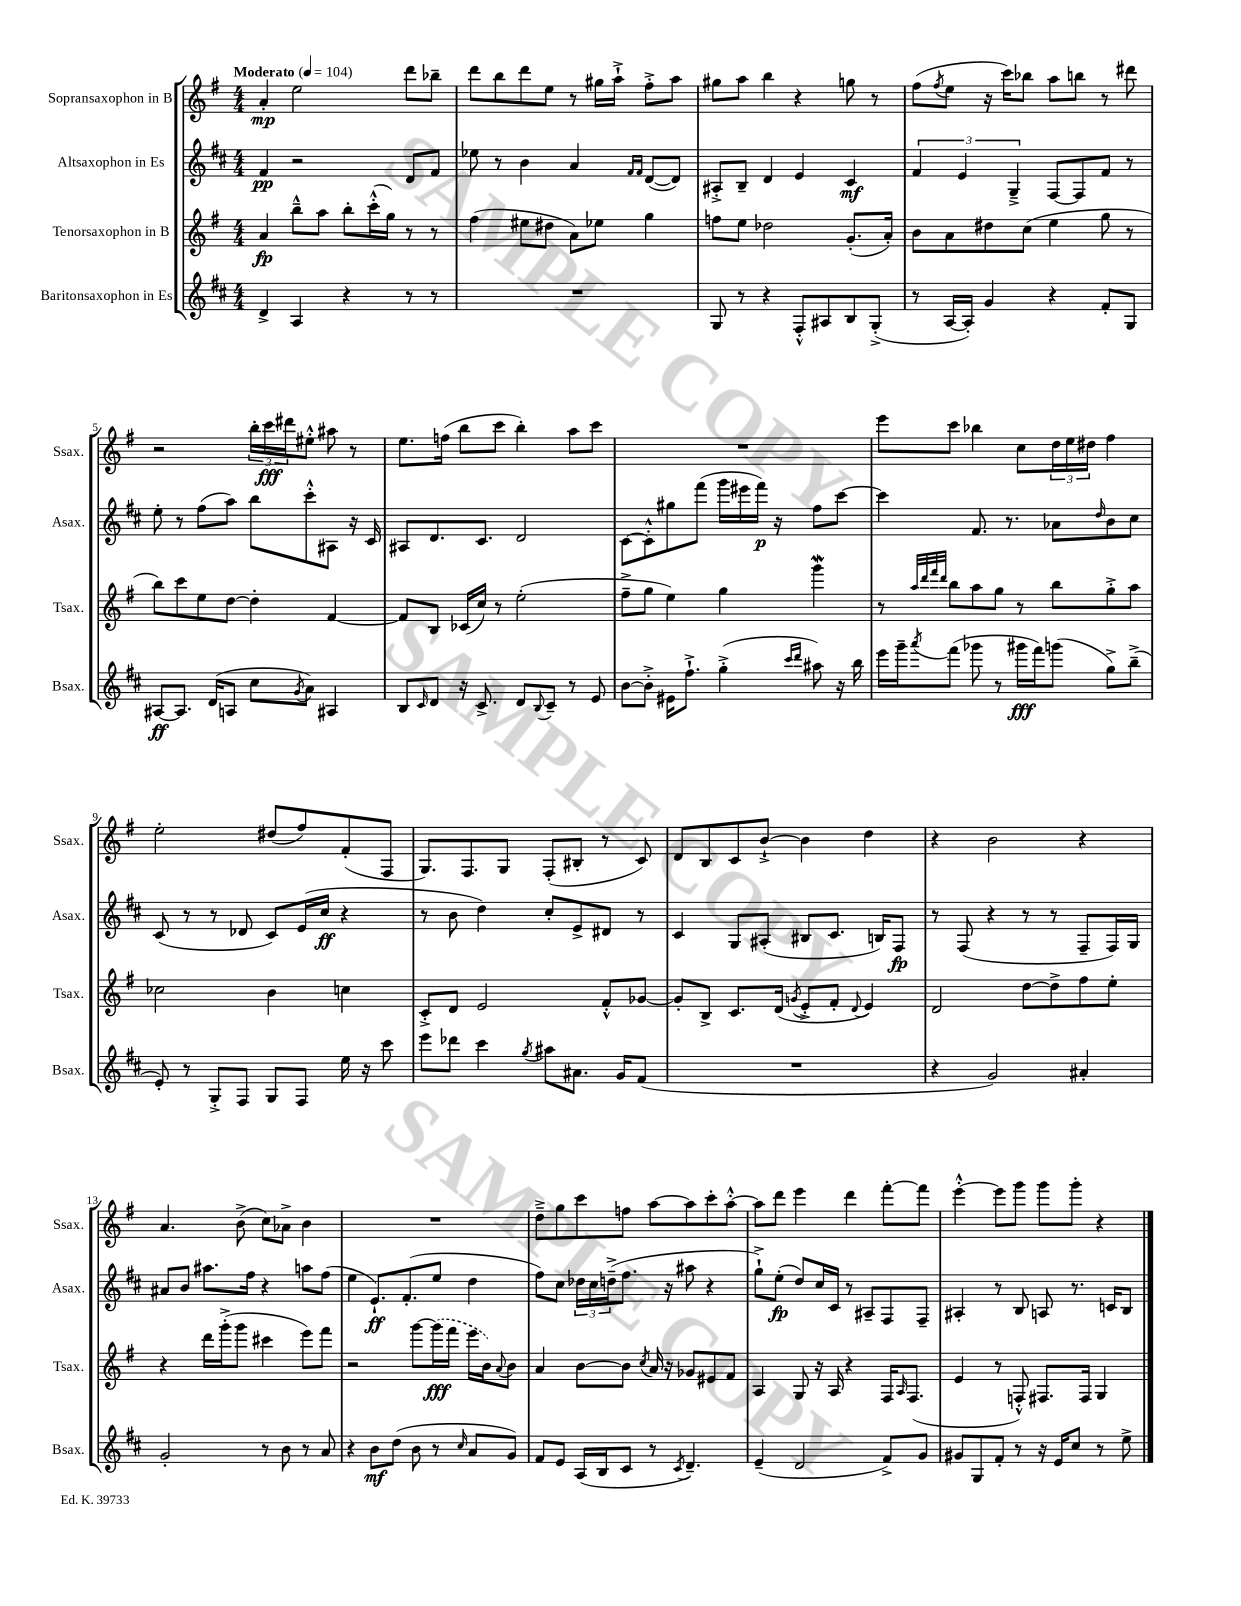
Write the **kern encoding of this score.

**kern	**kern	**kern	**kern
*staff4	*staff3	*staff2	*staff1
*clefG2	*clefG2	*clefG2	*clefG2
*k[f#c#]	*k[f#]	*k[f#c#]	*k[f#]
*M4/4	*M4/4	*M4/4	*M4/4
*MM104	*MM104	*MM104	*MM104
4d^/	4a/	4f#/	4a'/
4A/	8bb~^^\L	2r	2ee\
.	8aa\J	.	.
4r	8bb'\L	.	.
.	(16ccc'^^\L	.	.
.	16gg\JJ)	.	.
8r	8r	8d/L	8ddd\L
8r	8r	8f#/J	8bb-~\J
=	=	=	=
1r	(4ff#\	8ee-\	8ddd\L
.	.	8r	8bb\
.	8ee#\L	4b\	8ddd\
.	8dd#\J	.	8ee\J
.	8a\L)	4a/	8r
.	8ee-\J	.	16gg#\LL
.	.	.	16aa`^\JJ
.	.	16qqf#/LL	.
.	.	16qqf#/JJ	.
.	4gg\	([8d/L	8ff#'^\L
.	.	8d/]J)	8aa\J
=	=	=	=
8G/	8ff\L	8A#'^/L	8gg#\L
8r	8ee\J	8B~/J	8aa\J
4r	2dd-\	4d/	4bb\
8F#'^^/L	.	4e/	4r
8A#/	.	.	.
8B/	(8.g'/L	4c#/	8gg\
(8G'^/J	.	.	8r
.	16a'/Jk)	.	.
=	=	=	=
8r	8b\L	6f#/	(8ff#\L
.	.	.	8qff#/
[16A/LL	8a\	.	8ee\J
.	.	6e/	.
16A'/]JJ)	.	.	.
4g/	8dd#\	.	16r
.	.	.	16ccc\LK)
.	.	6G~^/	.
.	(8cc\J	.	8bb-\J
4r	4ee\	[8F#/L	8aa\L
.	.	8F#/]	8bb\J
8f#'/L	8gg\	8f#/J	8r
8G/J	8r	8r	8ddd#\
=	=	=	=
[8A#/L	8bb\L)	8ee'\	2r
8.A#/]J	8ccc\	8r	.
.	8ee\	(8ff#\L	.
(16d/LK	.	.	.
8A/J	[8dd\J	8aa\J)	.
8cc#\L	4dd'\]	8bb\L	24bb'\LL
.	.	.	24ccc\
.	.	.	24ddd#\J
8qg/	.	.	.
8a\J)	.	8ccc#'^^\	8ee#'^^\J
4A#/	[4f#/	8A#\J	8aa#\
.	.	16r	8r
.	.	16c#/	.
=	=	=	=
8B/L	8f#/]L	8A#/L	8.ee\L
16qqc#/	.	.	.
8d/J	8B/J	8.d/	.
.	.	.	(16ff\Jk
16r	(16c-/LL	.	8bb\L
8.c#^/	16cc/JJ)	8.c#/J	.
.	8r	.	8ccc\J
8d/L	(2ee'\	2d/	4bb'\)
8qqB/	.	.	.
8c#~/J	.	.	.
8r	.	.	8aa\L
8e/	.	.	8ccc\J
=	=	=	=
[8b\L	8ff#~^\L	[8c#\L	1r
8b'^\]J	8gg\J	8c#'^^\]	.
16e#\LK	4ee\)	8gg#\	.
8.ff#`^\J	.	.	.
.	.	(8fff#\J	.
(4gg'^\	4gg\	16ggg\LL	.
.	.	16eee#\	.
.	.	16fff#\JJ)	.
.	.	16r	.
16qqccc#/LL	.	.	.
16qqddd/JJ	.	.	.
8aa#\)	4ggg\	8ff#\L	.
16r	.	[8ccc#\J	.
16bb\	.	.	.
=	=	=	=
16eee\LL	8r	4ccc#\]	8eee\L
16ggg~\J	.	.	.
.	32qqaa/LLL	.	.
.	32qqddd/	.	.
.	32qqfff#/	.	.
8qaaa/	32qqddd/JJJ	.	.
(8fff#\J	8bb\L	.	8ccc\J
8ggg-\	8aa\	8.f#/	4bb-\
8r	8gg\J	.	.
.	.	8.r	.
16ggg#\LL	8r	.	8cc\L
16fff#\J)	.	.	.
(8ggg\J	8bb\L	8a-\L	24dd\L
.	.	.	24ee\
.	.	.	24dd#\JJ
.	.	16qqdd/	.
8gg^\L)	8gg'^\	8b\	4ff#\
(8bb~^\J	8aa\J	8cc#\J	.
=	=	=	=
8e'/)	2cc-\	(8c#/	2ee'\
8r	.	8r	.
8G'^/L	.	8r	.
8F#/J	.	8d-/	.
8G/L	4b\	8c#/L)	(8dd#/L
8F#/J	.	(16e/L	8ff#/)
.	.	16cc#/JJ	.
16ee\	4cc\	4r	(8f#'/
16r	.	.	.
8ccc#\	.	.	8F#/J
=	=	=	=
8eee\L	8c'^/L	8r	8.G/L)
8ddd-\J	8d/J	8b\	.
.	.	.	8.F#/
4ccc#\	2e/	4dd\)	.
.	.	.	8G/J
8qgg/	.	.	.
8aa#\L	.	8cc#'/L	(8F#'/L
8.a#\J	.	8e^/	8B#'/J
.	8f#'^^/L	8d#/J	8r
16g/LK	.	.	.
(8f#/J	[8g-/J	8r	8c/)
=	=	=	=
1r	8g-'/]L	4c#/	8d/L
.	8B^/J	.	8B/
.	8.c/L	8G/L	8c/
.	.	(8A#'/J	[8b`^/J
.	(16d/Jk	.	.
.	8qg/	.	.
.	8e'^/L	8B#/L	4b\]
.	8f#'/J	8.c#/J	.
.	8qqd/	.	.
.	4e/)	.	4dd\
.	.	16B/LK)	.
.	.	8F#/J	.
=	=	=	=
4r	2d/	8r	4r
.	.	(8F#/	.
2g/)	.	4r	2b\
.	[8dd\L	8r	.
.	8dd^\]	8r	.
4a#'/	8ff#\	8F#~/L	4r
.	8ee'\J	16F#/L)	.
.	.	16G/JJ	.
=	=	=	=
2g'/	4r	8a#/L	4.a/
.	.	8b/J	.
.	16ddd\LL	8.aa#\L	.
.	(16ggg'^\J	.	.
.	8ggg\J	.	(8b^\
.	.	16ff#\Jk	.
8r	4ccc#\	4r	8cc\L)
8b\	.	.	8a-^\J
8r	8eee\L)	8aa\L	4b\
8a/	8fff#\J	(8ff#\J	.
=	=	=	=
4r	2r	4ee\	1r
8b\L	.	8.e`/L)	.
(8dd\J	.	.	.
.	.	(8.f#'/	.
8b\	[8ggg\L	.	.
8r	(16ggg\]L	8ee/J	.
.	16fff#\JJ	.	.
16qqcc#/	.	.	.
8a/L	16eee\LL	4dd\	.
.	16b\J)	.	.
.	8qqa/	.	.
8g/J)	8b\J	.	.
=	=	=	=
8f#/L	4a/	8ff#\L)	8dd~^\L
8e/J	.	8cc#\J	8gg\
(16A/LL	[8b\L	24dd-\LL	8ccc\
.	.	24cc#\	.
16B/J	.	.	.
.	.	(24dd~^\J	.
8c#/J	8b\]J	8.ff#\J	8ff\J
.	8qcc/	.	.
8r	16a/	.	[8aa\L
.	16r	16r	.
8qc#/	.	.	.
4.d~/)	8g-/L	8aa#\	8aa\]
.	8e#/	4r	8ccc'\
.	8f#/J	.	[8aa'^^\J
=	=	=	=
(4e~/	4A/	8gg`^\L)	8aa\]L
.	.	(8ee'\J	8ddd\J
2d/	8G/	8dd/L)	4eee\
.	16r	16cc#/L	.
.	16A/	16c#/JJ	.
.	4r	8r	4ddd\
.	.	8A#~/L	.
8f#^/L)	16F#/LK	8F#/	[8fff#'\L
.	16qqA/	.	.
.	(8.F#/J	.	.
8g/J	.	8F#~/J	8fff#\]J
=	=	=	=
8g#/L	4e/	4A#'/	[4eee'^^\
8G/	.	.	.
8f#'/J	8r	8r	8eee\]L
8r	8F'^^/)	8B/	8ggg\J
16r	8.F#/L	8A/	8ggg\L
16e/LK	.	.	.
8cc#/J	.	8.r	8ggg'\J
.	16F#/Jk	.	.
8r	4G/	.	4r
.	.	16c/LK	.
8ee^\	.	8B/J	.
==	==	==	==
*-	*-	*-	*-
